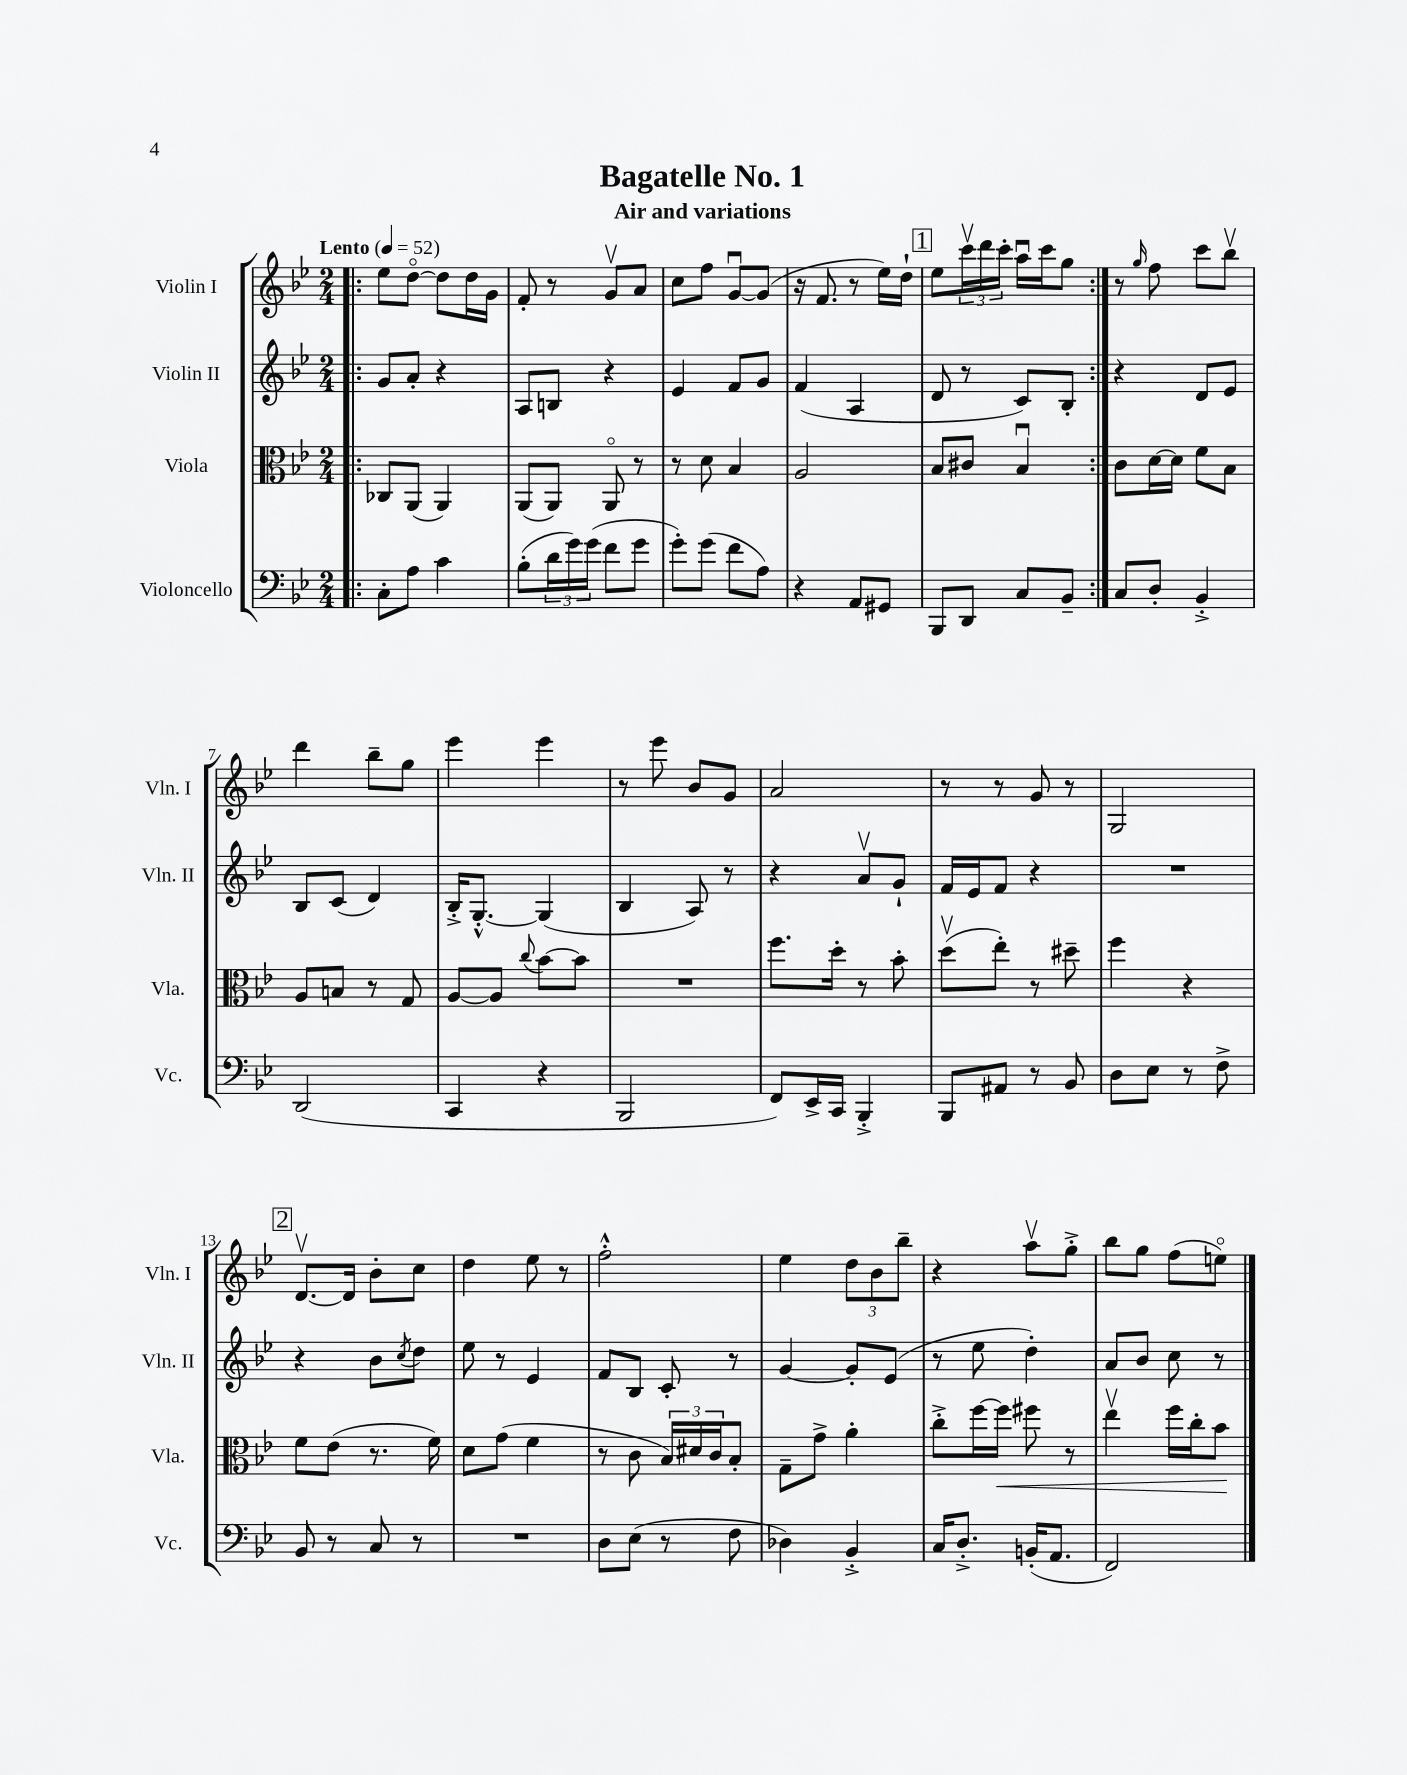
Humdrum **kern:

**kern	**kern	**dynam	**kern	**kern
*part4	*part3	*part3	*part2	*part1
*staff4	*staff3	*staff3	*staff2	*staff1
*I"Violoncello	*I"Viola	*	*I"Violin II	*I"Violin I
*I'Vc.	*I'Vla.	*	*I'Vln. II	*I'Vln. I
*clefF4	*clefC3	*	*clefG2	*clefG2
*k[b-e-]	*k[b-e-]	*	*k[b-e-]	*k[b-e-]
*M2/4	*M2/4	*	*M2/4	*M2/4
*MM52	*MM52	*	*MM52	*MM52
=1!|:	=1!|:	=1!|:	=1!|:	=1!|:
!	!	!	!	!LO:TX:a:B:t=Lento
8C'\L	8C-X/L	.	8g/L	8ee-\L
8A\J	(8AA/J	.	8a'/J	[8dd\J
4c\	4AA/)	.	4r	8dd\L]
.	.	.	.	16dd\L
.	.	.	.	16g\JJ
=2	=2	=2	=2	=2
(8B-'\L	(8AA/L	.	8A/L	8f'/
24d\L	8AA/J)	.	8Bn/J	8r
24g\)	.	.	.	.
(24g\JJ	.	.	.	.
8f\L	8AA/	.	4r	8gv/L
8g\J	8r	.	.	8a/J
=3	=3	=3	=3	=3
8g'\L)	8r	.	4e-/	8cc\L
(8g\J	8d\	.	.	8ff\J
8f\L	4B-/	.	8f/L	[8gu/L
8A\J)	.	.	8g/J	(8g/J]
=4	=4	=4	=4	=4
4r	2A/	.	(4f/	16r
.	.	.	.	8.f/
8AA/L	.	.	4A/	8r
8GG#X/J	.	.	.	16ee-\LL)
.	.	.	.	16dd`\JJ
!!LO:REH:place=s1:t=1
=5	=5	=5	=5	=5
8BBB-/L	8B-/L	.	8d/	8ee-\L
8DD/J	8c#X/J	.	8r	24cccv\L
.	.	.	.	24ddd\
.	.	.	.	24ccc'\JJ
8C/L	4B-u/	.	8c/L)	16aau\LL
.	.	.	.	16ccc\J
8BB-~/J	.	.	8B-'/J	8gg\J
=6:|!	=6:|!	=6:|!	=6:|!	=6:|!
8C/L	8c\L	.	4r	8r
.	.	.	.	16qqgg/
8D'/J	[16d\L	.	.	8ff\
.	16d\JJ]	.	.	.
4BB-'^/	8f\L	.	8d/L	8ccc\L
.	8B-\J	.	8e-/J	8bb-v\J
!!LO:LB:g=z
=7	=7	=7	=7	=7
(2DD/	8A/L	.	8B-/L	4ddd\
.	8Bn/J	.	(8c/J	.
.	8r	.	4d/)	8bb-~\L
.	8G/	.	.	8gg\J
=8	=8	=8	=8	=8
4CC/	[8A/L	.	16B-'^/KL	4eee-\
.	.	.	[8.G'^^/J	.
.	8A/J]	.	.	.
.	8qqcc/	.	.	.
4r	[8b-\L	.	(4G/]	4eee-\
.	8b-\J]	.	.	.
=9	=9	=9	=9	=9
2BBB-/	2r	.	4B-/	8r
.	.	.	.	8eee-\
.	.	.	8A/)	8b-/L
.	.	.	8r	8g/J
=10	=10	=10	=10	=10
8FF/L)	8.ff\L	.	4r	2a/
16EE-^/L	.	.	.	.
16CC/JJ	16dd'\Jk	.	.	.
4BBB-'^/	8r	.	8av/L	.
.	8b-'\	.	8g`/J	.
=11	=11	=11	=11	=11
8BBB-/L	(8ddv\L	.	16f/LL	8r
.	.	.	16e-/J	.
8AA#X/J	8ee-'\J)	.	8f/J	8r
8r	8r	.	4r	8g/
8BB-/	8dd#X~\	.	.	8r
=12	=12	=12	=12	=12
8D\L	4ff\	.	2r	2G/
8E-\J	.	.	.	.
8r	4r	.	.	.
8F^\	.	.	.	.
!!LO:LB:g=z
!!LO:REH:place=s1:t=2
=13	=13	=13	=13	=13
8BB-/	8f\L	.	4r	[8.dv/L
8r	(8e-\J	.	.	.
.	.	.	.	16d/Jk]
8C/	8.r	.	8b-\L	8b-'\L
.	.	.	8qcc/	.
8r	.	.	8dd\J	8cc\J
.	16f\)	.	.	.
=14	=14	=14	=14	=14
2r	8d\L	.	8ee-\	4dd\
.	(8g\J	.	8r	.
.	4f\	.	4e-/	8ee-\
.	.	.	.	8r
=15	=15	=15	=15	=15
8D\L	8r	.	8f/L	2ff'^^\
(8E-\J	8c\	.	8B-/J	.
8r	24B-/LL)	.	8c'/	.
.	24d#X/	.	.	.
.	24c/J	.	.	.
8F\	8B-'/J	.	8r	.
=16	=16	=16	=16	=16
4D-X\)	8G~\L	.	[4g/	4ee-\
.	8g^\J	.	.	.
4BB-'^/	4a'\	.	8g'/L]	12dd\L
.	.	.	.	12b-\
.	.	.	(8e-/J	.
.	.	.	.	12bb-~\J
=17	=17	=17	=17	=17
16C/KL	8cc'^\L	.	8r	4r
8.D'^/J	.	.	.	.
.	[16ff\L	.	8ee-\	.
!	!	!LO:HP:b	!	!
.	16ff\JJ]	<	.	.
(16BBn'/KL	8ff#X\	.	4dd'\)	8aav\L
8.AA/J	.	.	.	.
.	8r	.	.	8gg'^\J
=18	=18	=18	=18	=18
2FF/)	4ee-v\	.	8a/L	8bb-\L
.	.	.	8b-/J	8gg\J
.	16ff\LL	.	8cc\	(8ff\L
.	16cc'\J	.	.	.
.	8b-\J	.	8r	8een\J)
.	.	[	.	.
==	==	==	==	==
*-	*-	*-	*-	*-
